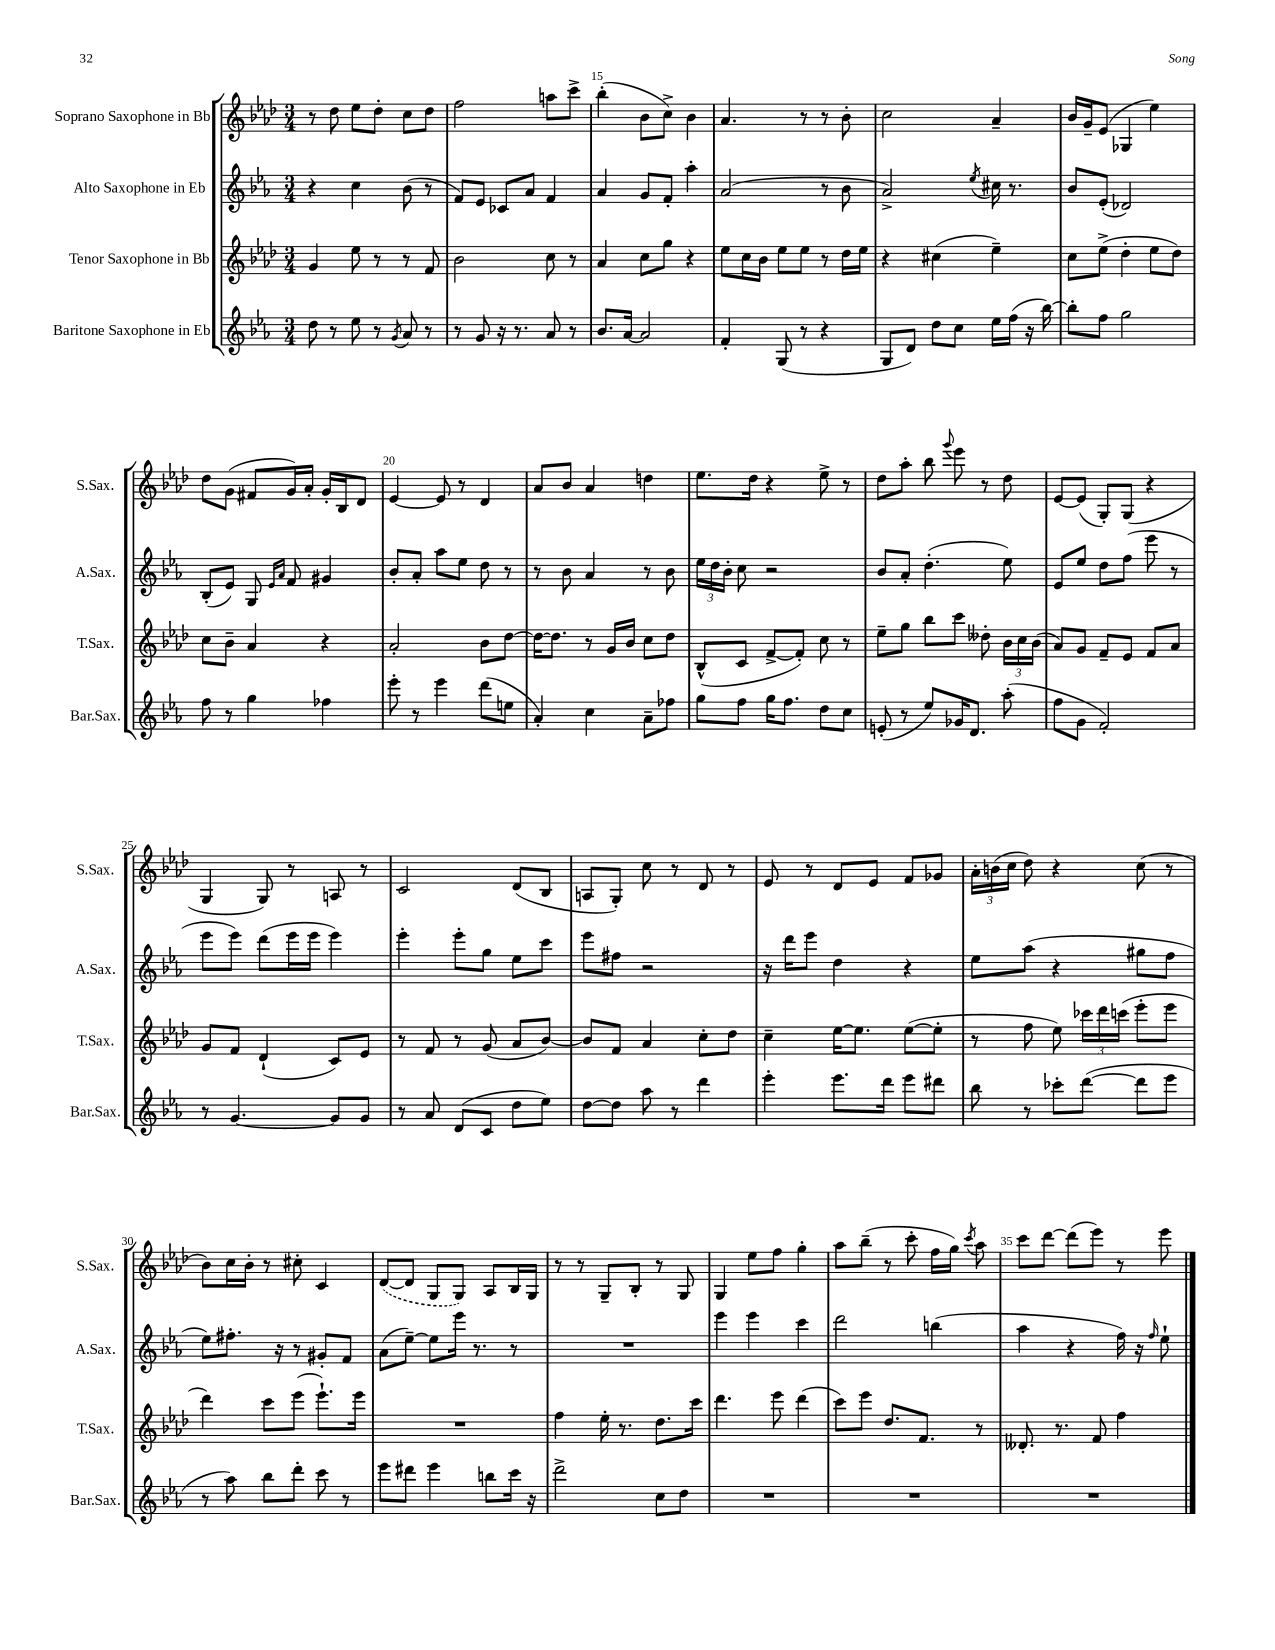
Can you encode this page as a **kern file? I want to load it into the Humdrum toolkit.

**kern	**kern	**kern	**kern
*part4	*part3	*part2	*part1
*staff4	*staff3	*staff2	*staff1
*I"Baritone Saxophone in Eb	*I"Tenor Saxophone in Bb	*I"Alto Saxophone in Eb	*I"Soprano Saxophone in Bb
*I'Bar.Sax.	*I'T.Sax.	*I'A.Sax.	*I'S.Sax.
*clefG2	*clefG2	*clefG2	*clefG2
*k[b-e-a-]	*k[b-e-a-d-]	*k[b-e-a-]	*k[b-e-a-d-]
*M3/4	*M3/4	*M3/4	*M3/4
=13	=13	=13	=13
8dd\	4g/	4r	8r
8r	.	.	8dd-\
8ee-\	8ee-\	4cc\	8ee-\L
8r	8r	.	8dd-'\J
8qg/	.	.	.
8a-/	8r	(8b-\	8cc\L
8r	8f/	8r	8dd-\J
=14	=14	=14	=14
8r	2b-\	8f/L)	2ff\
8g/	.	8e-/J	.
16r	.	8c-X/L	.
8.r	.	.	.
.	.	8a-/J	.
8a-/	8cc\	4f/	8aan\L
8r	8r	.	8ccc^\J
=15	=15	=15	=15
8.b-/L	4a-/	4a-/	(4bb-'\
[16a-/Jk	.	.	.
2a-/]	8cc\L	8g/L	8b-\L
.	8gg\J	8f'/J	8cc^\J)
.	4r	4aa-'\	4b-\
=16	=16	=16	=16
4f'/	8ee-\L	(2a-/	4.a-/
.	16cc\L	.	.
.	16b-\JJ	.	.
(8G/	8ee-\L	.	.
8r	8ee-\J	.	8r
4r	8r	8r	8r
.	16dd-\LL	8b-\	8b-'\
.	16ee-\JJ	.	.
=17	=17	=17	=17
8G/L	4r	2a-^/)	2cc\
8d/J)	.	.	.
8dd\L	(4cc#X\	.	.
8cc\J	.	.	.
.	.	8qee-/	.
16ee-\LL	4ee-~\)	16cc#X\	4a-~/
(16ff\JJ	.	8.r	.
16r	.	.	.
[16bb-\)	.	.	.
=18	=18	=18	=18
8bb-'\L]	8cc\L	8b-/L	16b-/LL
.	.	.	16g~/J
8ff\J	(8ee-^\J	(8e-'/J	(8e-/J
2gg\	4dd-'\	2d-X/)	4G-X/
.	8ee-\L	.	4ee-\)
.	8dd-\J)	.	.
!!LO:LB:g=z
=19	=19	=19	=19
8ff\	8cc\L	(8B-'/L	8dd-\L
8r	8b-~\J	8e-/J)	(8g\J
4gg\	4a-/	8G/	8f#X/L
.	.	16qqe-/LL	.
.	.	16qqa-/JJ	.
.	.	8f/	16g/L)
.	.	.	16a-'/JJ
4ff-X\	4r	4g#X/	16g'/LL
.	.	.	16B-/J
.	.	.	8d-/J
=20	=20	=20	=20
8eee-'\	2a-'/	8b-'/L	[4e-/
8r	.	8a-'/J	.
4eee-\	.	8aa-\L	8e-/]
.	.	8ee-\J	8r
(8ddd\L	8b-\L	8dd\	4d-/
8een\J	[8dd-\J	8r	.
=21	=21	=21	=21
4a-'/)	16dd-\KL_	8r	8a-/L
.	8.dd-\J]	.	.
.	.	8b-\	8b-/J
4cc\	8r	4a-/	4a-/
.	16g/LL	.	.
.	16b-/JJ	.	.
8a-~\L	8cc\L	8r	4ddn\
8ff-X\J	8dd-\J	8b-\	.
=22	=22	=22	=22
8gg\L	(8B-^^/L	24ee-\LL	8.ee-\L
.	.	24dd\	.
.	.	24b-'\JJ	.
8ff\J	8c/J	8cc\	.
.	.	.	16dd-\Jk
16gg\KL	[8f^/L	2r	4r
8.ff\J	.	.	.
.	8f'/J])	.	.
8dd\L	8cc\	.	8ee-^\
8cc\J	8r	.	8r
=23	=23	=23	=23
(8en'/	8ee-~\L	8b-/L	8dd-\L
8r	8gg\J	8a-'/J	8aa-'\J
8ee-/L)	8bb-\L	(4.dd'\	8bb-\
.	.	.	8qqggg/
16g-X/K	8ccc\J	.	8eee-\
8.d/J	.	.	.
.	8dd--X'\	.	8r
(8aa-'\	24b-\LL	8ee-\)	8dd-\
.	24cc\	.	.
.	(24b-\JJ	.	.
=24	=24	=24	=24
8ff\L	8a-/L)	8e-/L	[8e-/L
8g\J	8g/J	8ee-/J	(8e-/J]
2f'/)	8f~/L	8dd\L	8G'/L)
.	8e-/J	(8ff\J	(8G/J
.	8f/L	8eee-\	4r
.	8a-/J	8r	.
!!LO:LB:g=z
=25	=25	=25	=25
8r	8g/L	8eee-\L	4G/
[4.g/	8f/J	8eee-\J)	.
.	(4d-`/	(8ddd\L	8G/)
.	.	16eee-\L	8r
.	.	16eee-\JJ	.
8g/L]	8c/L)	4eee-\)	8An/
8g/J	8e-/J	.	8r
=26	=26	=26	=26
8r	8r	4eee-'\	2c/
8a-/	8f/	.	.
(8d/L	8r	8eee-'\L	.
8c/J	(8g/	8gg\J	.
8dd\L	8a-/L	8ee-\L	(8d-/L
8ee-\J)	[8b-/J)	8ccc\J	8B-/J
=27	=27	=27	=27
[8dd\L	8b-/L]	8eee-\L	8An/L
8dd\J]	8f/J	8ff#X\J	8G'/J)
8aa-\	4a-/	2r	8cc\
8r	.	.	8r
4ddd\	8cc'\L	.	8d-/
.	8dd-\J	.	8r
=28	=28	=28	=28
4eee-'\	4cc~\	16r	8e-/
.	.	16ddd\KL	.
.	.	8eee-\J	8r
8.eee-\L	[16ee-\KL	4dd\	8d-/L
.	8.ee-\J]	.	.
.	.	.	8e-/J
16ddd\Jk	.	.	.
8eee-\L	([8ee-\L	4r	8f/L
8ddd#X\J	8ee-'\J]	.	8g-X/J
=29	=29	=29	=29
8bb-\	8r	8ee-\L	24a-'\LL
.	.	.	(24bn\
.	.	.	24cc\JJ
8r	8ff\	(8aa-\J	8dd-\)
8ccc-X'\L	8ee-\)	4r	4r
([8ddd\J	24ccc-X\LL	.	.
.	24ddd-\	.	.
.	(24cccn\JJ	.	.
8ddd\L]	8eee-'\L	8gg#X\L	(8cc\
8eee-\J	8eee-\J	8ff\J	8r
!!LO:LB:g=z
=30	=30	=30	=30
8r	4ddd-\)	8ee-\L)	8b-\L)
8aa-\)	.	8.ff#X'\J	16cc\L
.	.	.	16b-'\JJ
8bb-\L	8ccc\L	.	8r
.	.	16r	.
8ddd'\J	(8eee-\J	8r	8cc#X'\
8ccc\	8.eee-`\L)	8g#X'/L	4c/
8r	.	8f/J	.
.	16eee-\Jk	.	.
=31	=31	=31	=31
8eee-\L	2.r	(8a-\L	([8d-/L
8ddd#X\J	.	[8ee-~\J)	8d-/J]
4eee-\	.	8ee-\L]	8G/L
.	.	16eee-\Jk	8G/J)
.	.	8.r	.
8bbn\L	.	.	8A-/L
16ccc\Jk	.	8r	16B-/L
16r	.	.	16G/JJ
=32	=32	=32	=32
2ddd^\	4ff\	2.r	8r
.	.	.	8r
.	16ee-'\	.	8G~/L
.	8.r	.	.
.	.	.	8B-'/J
8cc\L	8.dd-\L	.	8r
8dd\J	.	.	8G/
.	16ccc\Jk	.	.
=33	=33	=33	=33
2.r	4.ddd-\	4eee-\	4G/
.	.	4eee-\	8ee-\L
.	8eee-\	.	8ff\J
.	(4ddd-\	4ccc\	4gg'\
=34	=34	=34	=34
2.r	8ccc\L)	2ddd\	8aa-\L
.	8eee-\J	.	(8bb-~\J
.	8.dd-/L	.	8r
.	.	.	8ccc'\
.	8.f/J	.	.
.	.	(4bbn\	16ff\LL
.	.	.	16gg\JJ)
.	.	.	8qccc/
.	8r	.	8aa-\
=35	=35	=35	=35
2.r	8.d--X'/	4aa-\	8ccc\L
.	.	.	[8ddd-\J
.	8.r	.	.
.	.	4r	(8ddd-\L]
.	8f/	.	8eee-\J)
.	4ff\	16ff\)	8r
.	.	16r	.
.	.	16qqff/	.
.	.	8ee-`\	8eee-\
==	==	==	==
*-	*-	*-	*-
